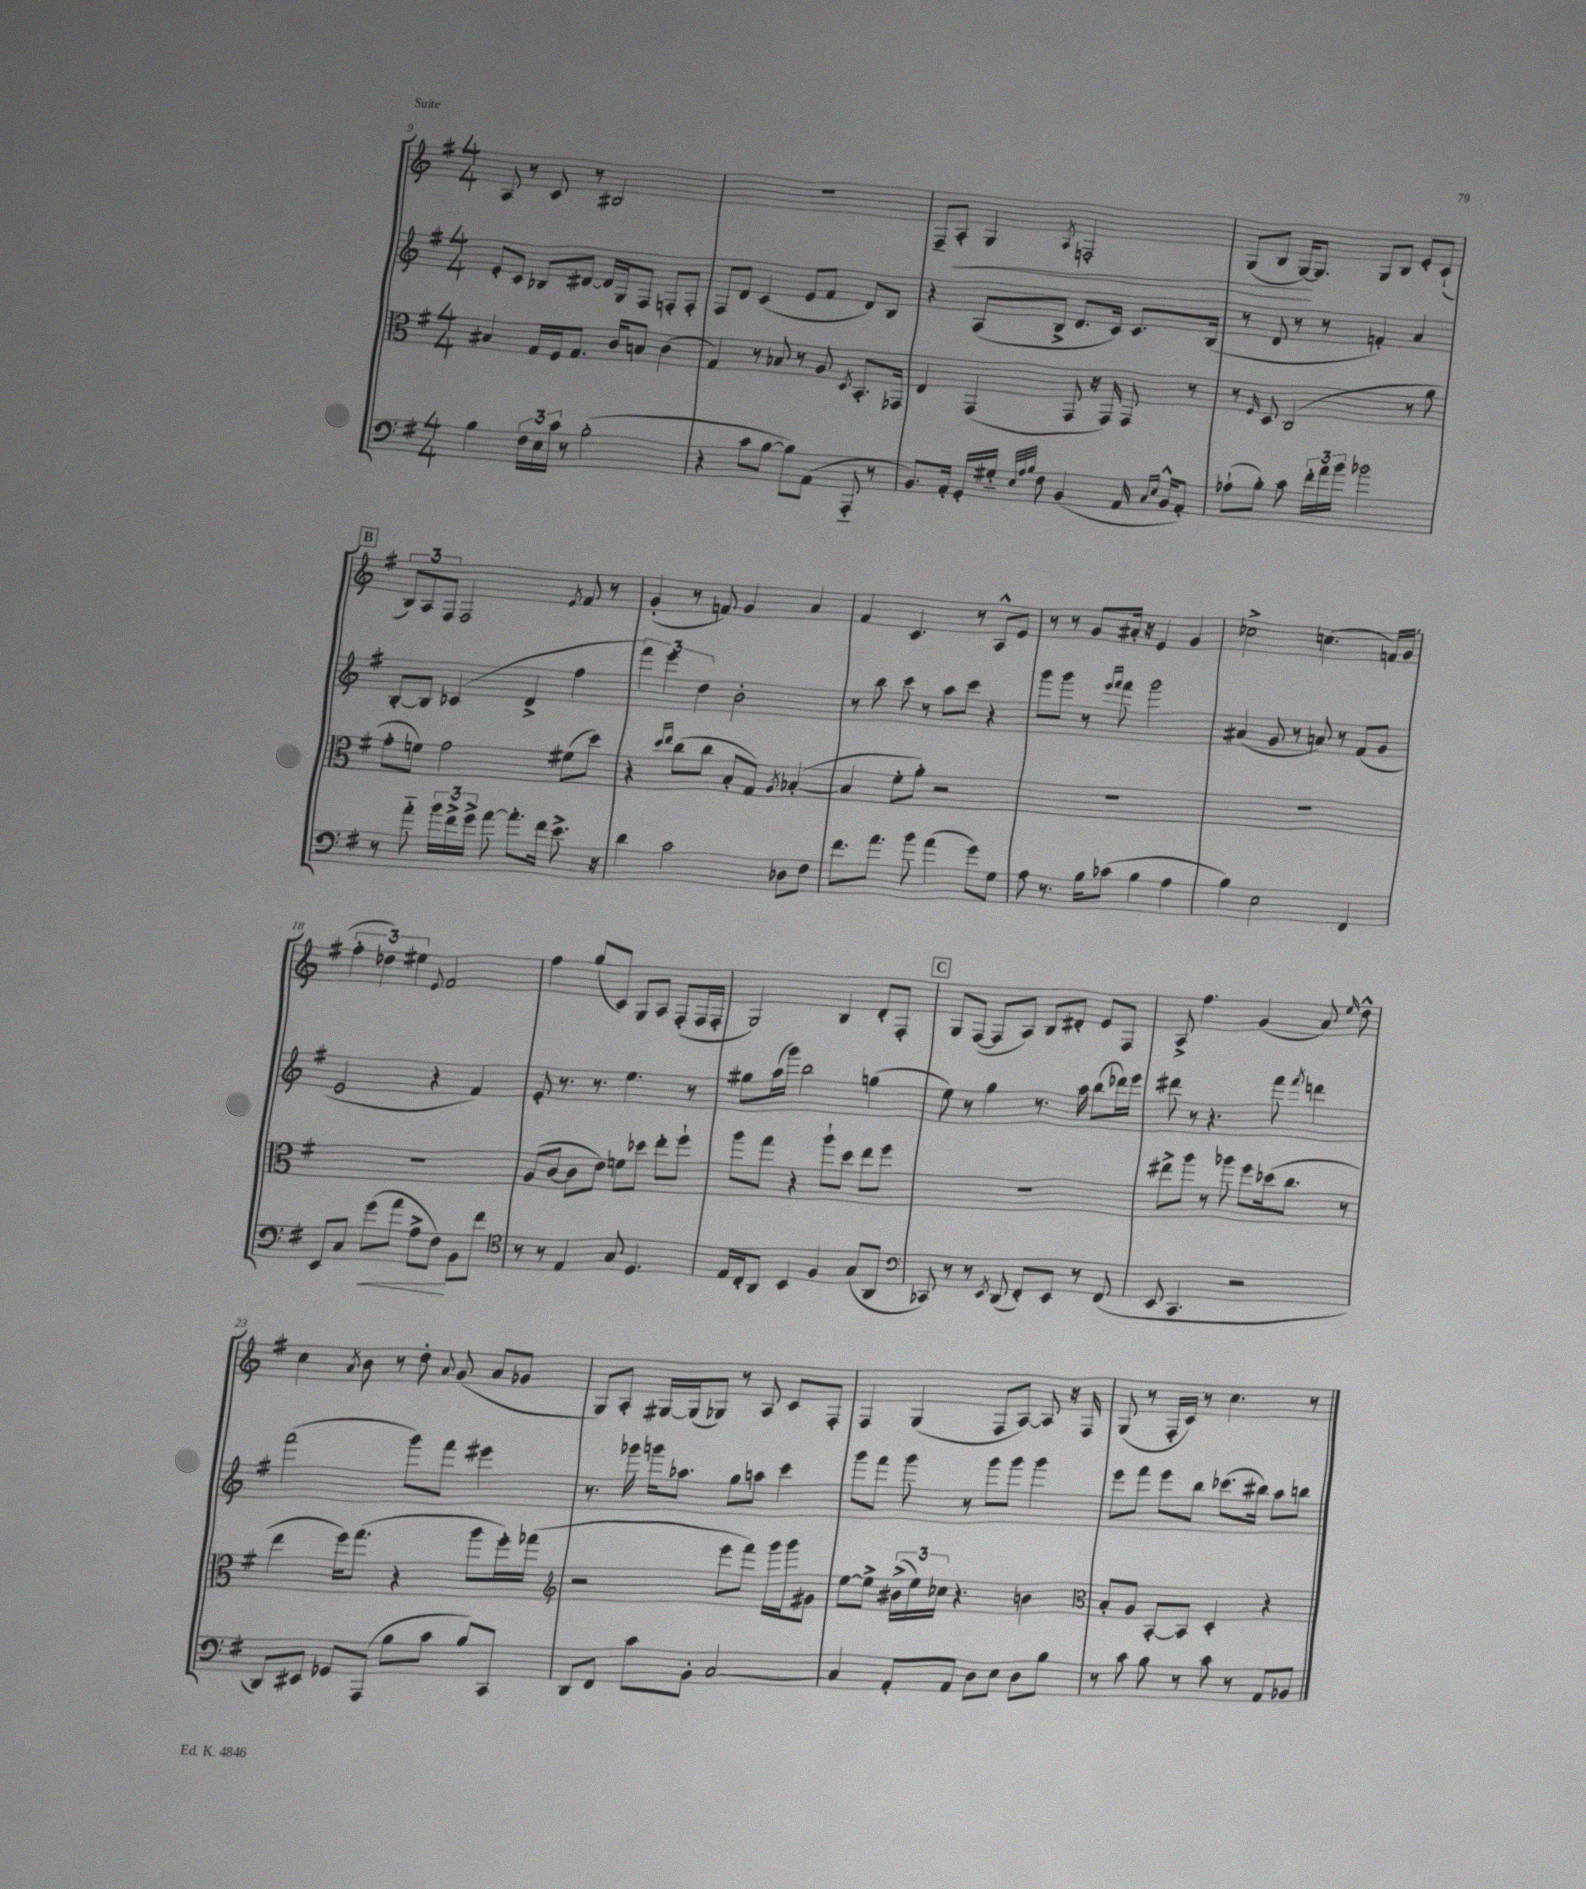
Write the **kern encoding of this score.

**kern	**kern	**kern	**kern
*staff4	*staff3	*staff2	*staff1
*clefF4	*clefC3	*clefG2	*clefG2
*k[f#]	*k[f#]	*k[f#]	*k[f#]
*M4/4	*M4/4	*M4/4	*M4/4
4B	4B#	8e'	8A
.	.	8c	8r
24F#	16G	8B-	8c
24E	.	.	.
.	16F#	.	.
24c	.	.	.
8r	8.G	[8d#	8r
(2B'	.	16d#]	2B#
.	16c	16G	.
.	8B	8F#	.
.	(4c	8F'	.
.	.	8F'	.
=	=	=	=
4r	4G)	8F#	1r
.	.	8d	.
8c	8r	(4c	.
[8B	8B-	.	.
8B])	8r	8e	.
(8AA	8A	8f#	.
.	8qD	.	.
8AAA'~	8.BB'	8d)	.
8r	.	8B	.
.	16GG-	.	.
=	=	=	=
8.BB)	4E	4r	8F#~
.	.	.	8A'
16AA'	.	.	.
16GG'	(4GG	(8A	4G
16G#'~	.	.	.
32qqE	.	.	.
32qqA	.	.	.
32qqB	.	.	.
8F#	.	8B^	.
.	.	.	8qA
(4BB	8GG	8.d	2F'
.	16r	.	.
.	16GG)	16c)	.
16AA	8GG	8.c	.
16qqC	.	.	.
16qqE	.	.	.
16BB^^	.	.	.
8AA')	8r	.	.
.	.	(16B	.
=	=	=	=
(8A-`	8r	8r	(8G
.	16qqF#	.	.
8B')	8D	8d	8B
8c	(2C	8r	[16G)
.	.	.	8.G]
24f#'	.	8r	.
24a	.	.	.
24b	.	.	.
2b-	.	4f')	8G
.	.	.	8B
.	8r	4a	8e'
.	8a	.	(8c`
=	=	=	=
8r	8g'	[8B'	12B)
.	.	.	12A
8a'~	8f)	8B]	.
.	.	.	12F#
24b	2g	(4c-	2F#
24f#^	.	.	.
24g^	.	.	.
[8a	.	.	.
8.a']	.	4d^	.
16f#	.	.	.
.	.	.	8qe
8.e^	(8f#	4ff#	8f#
.	8dd)	.	8r
16r	.	.	.
=	=	=	=
4d	4r	6fff#)	(4g'
.	.	6eee	.
.	16qqdd	.	.
.	16qqee	.	.
2c	(8cc	.	8r
.	.	6dd	.
.	8cc	.	8f)
.	8B'	2b'	4g
.	8G)	.	.
.	8qA	.	.
8D-	([4B-'	.	4a
8F#	.	.	.
=	=	=	=
8.f#	4B-]	8r	4f#
.	.	8bb	.
8.a	.	.	.
.	8f#'	8ccc	4.c
8b	8a')	8r	.
(4a	2r	8aa	.
.	.	8ccc	8r
8g)	.	4r	8A^^
8G	.	.	8e
=	=	=	=
8A	1r	8ggg	8r
8.r	.	8ggg	8r
.	.	8r	8g
16B	.	.	.
.	.	16qqeee	.
.	.	16qqfff#	.
(8c-	.	8fff#	16a#'
.	.	.	16r
4B	.	2ggg	4e
4A	.	.	4g
=	=	=	=
4B)	1r	(4a#	2cc-^
2E	.	8g	.
.	.	8r	.
.	.	8a)	(4.cc
.	.	8r	.
4FF#	.	(8f#	.
.	.	8g	16f)
.	.	.	(16g
=	=	=	=
8EE	1r	2e	6ff#'
8C	.	.	.
.	.	.	6dd-)
(8g	.	.	.
.	.	.	6ee#
8a	.	.	.
.	.	.	8qqe
8A^	.	4r	2f#
8F#)	.	.	.
8BB	.	4f#)	.
8f#	.	.	.
=	=	=	=
*clefC4	*	*	*
8r	(8A	8e'	4ff#
8r	[8c	8.r	.
4E	8c]	.	(8gg
.	.	8.r	.
.	8e)	.	8c)
8G	8f	4.ee	8G
4.D	8dd-	.	8A
.	8ee'	.	(8F#'
.	8ff#`	8r	16F#
.	.	.	16F#'
=	=	=	=
16E	8aa	8gg#	2G)
16C'	.	.	.
8AA	8gg	(16aa	.
.	.	16ggg)	.
4BB	4r	2bb	.
4F#	8aa`	.	4B
.	8dd	.	.
(8G	8ee	(4gg	8d'
8AA	8ff#	.	8F#'
=	=	=	=
*clefF4	*	*	*
8CC-)	1r	8ee)	8G
8r	.	8r	([8F#
8r	.	4gg	8F#]
8qEE	.	.	.
(8DD	.	.	8A)
8FF#')	.	8.r	8B
8EE	.	.	8d#'
.	.	16aa	.
8r	.	(8bb	8e
(8FF#	.	16ddd-)	8F#
.	.	16eee	.
=	=	=	=
8EE	8ee#^	8ddd#	8A^
4.CC	8aa	8r	4.ff#
.	8r	4.r	.
.	8aa-	.	.
2r	8ff#	.	(4g
.	(16dd-	8fff#	.
.	8.cc	.	.
.	.	8qfff#	.
.	.	4ddd	8a)
.	.	.	16qqee
.	8r	.	8dd^^
=	=	=	=
8DD)	4ee	(2fff#	4cc
8EE#	.	.	.
.	.	.	8qa
8GG-	16ff#)	.	8b
.	(8.gg	.	.
(8AAA	.	.	8r
8B	4r	8ggg)	8dd'
.	.	.	8qqa
8c	.	8fff#	(8g
8B)	8aa	4eee#	8a
8CC	16ff#')	.	8g-
.	(16gg-	.	.
=	=	=	=
*	*clefG2	*	*
8DD	2r	8.r	8G)
8FF#	.	.	8A'
.	.	16ggg-	.
8c	.	16ggg	[16G#
.	.	8.aa-	(16G#]
8BB'	.	.	8G-)
[2C	8eee	8gg	8r
.	8fff#)	8aa	8A
.	16ggg	4ccc	8c
.	16ggg	.	.
.	8g#	.	8F#'
=	=	=	=
4C]	[8ee	8ggg	4F#
.	8ee^]	8fff#	.
8AA'	(24b#^	8ggg	(4G
.	24ee)	.	.
.	24cc-	.	.
8AA	4.r	8r	.
8D	.	8ggg	8F#
8E	.	8ggg	[8A)
8D	4b	4ggg	8A]
8B	.	.	16r
.	.	.	16F#
=	=	=	=
*	*clefC3	*	*
8r	8B'	8eee	(8G
8c	8A	8fff#	8r
8B	[8BB'	8eee	16F#'
.	.	.	16c)
8r	8BB]	8bb	8r
8c	4D'	(8.ccc-	4.cc
8r	.	.	.
.	.	16bb#)	.
8AA	4r	8aa	.
8BB-	.	8bb	8r
==	==	==	==
*-	*-	*-	*-
